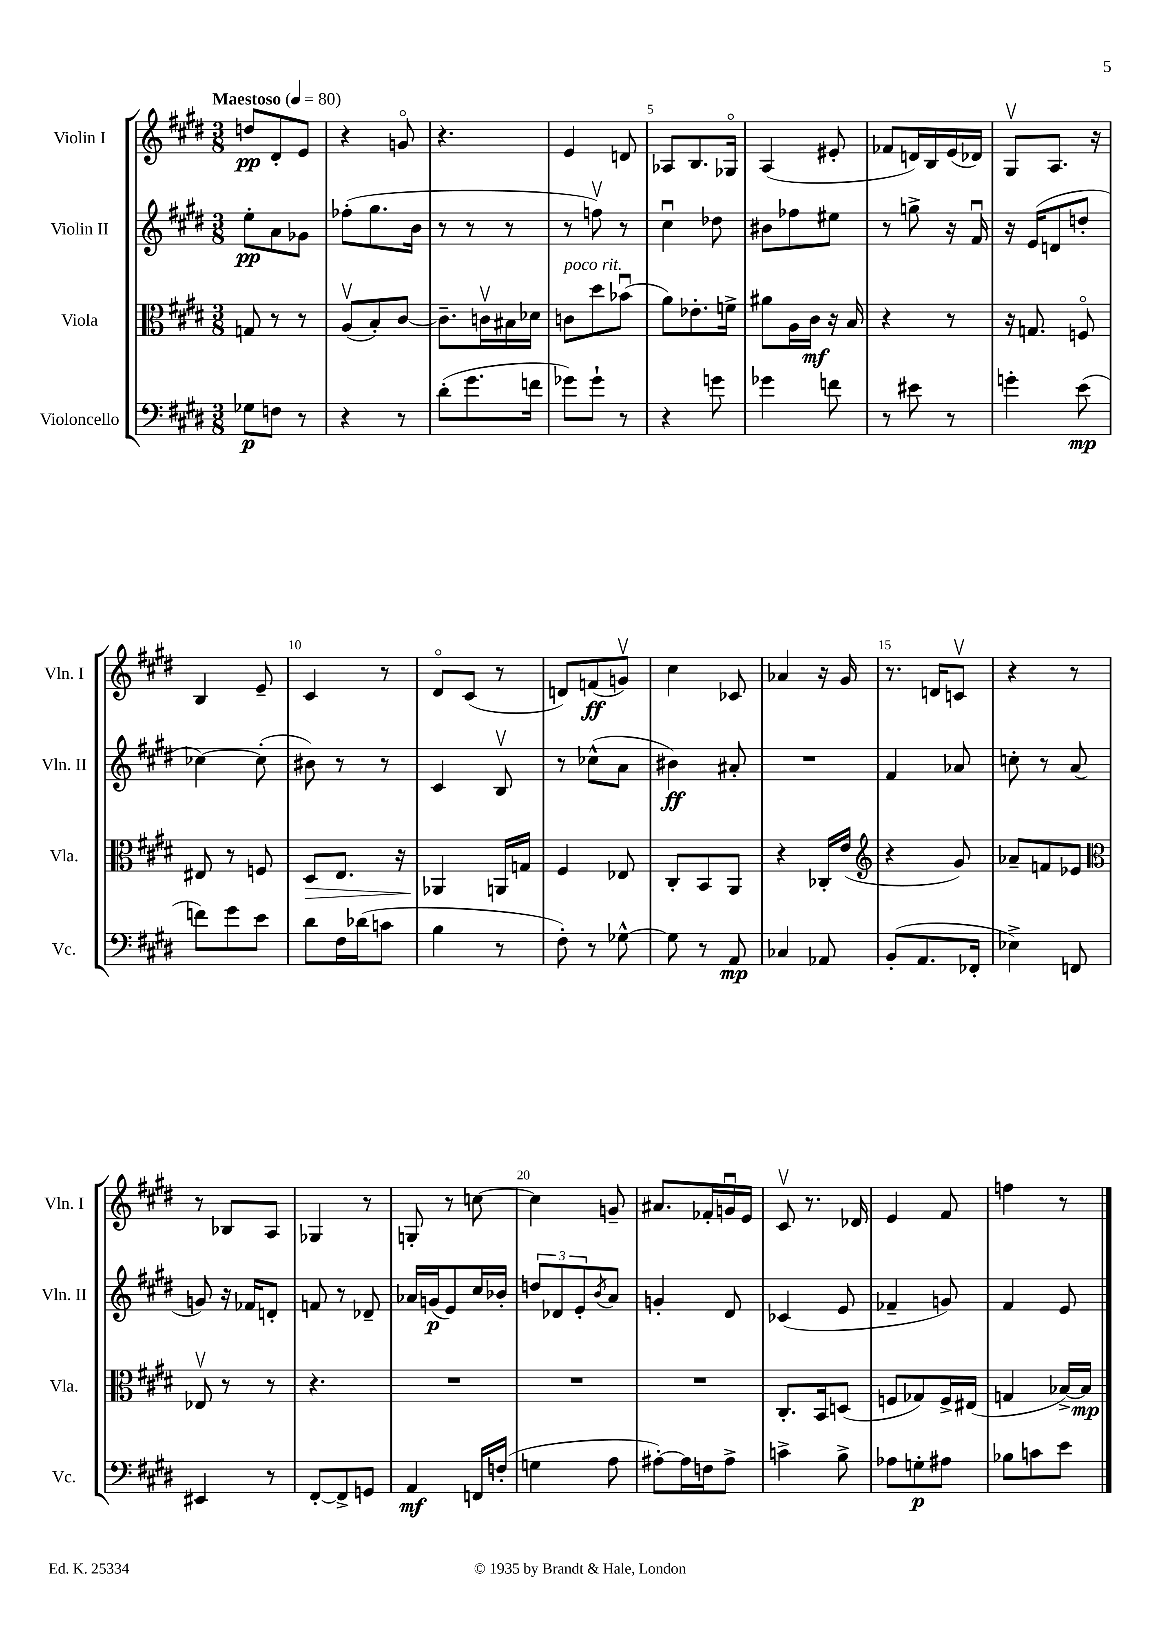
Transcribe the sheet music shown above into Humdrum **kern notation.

**kern	**kern	**kern	**kern
*staff4	*staff3	*staff2	*staff1
*clefF4	*clefC3	*clefG2	*clefG2
*k[f#c#g#d#]	*k[f#c#g#d#]	*k[f#c#g#d#]	*k[f#c#g#d#]
*M3/8	*M3/8	*M3/8	*M3/8
*MM80	*MM80	*MM80	*MM80
8G-	8G	8ee'	8dd
8F	8r	8a	8d#'
8r	8r	8g-	8e
=	=	=	=
4r	(8Av	(8ff-'	4r
.	8B')	8.gg#	.
8r	[8c#	.	8go
.	.	16b	.
=	=	=	=
(8d#'	8.c#~]	8r	4.r
8.g#	.	8r	.
.	16cv	.	.
.	16B#	8r	.
16f	16d-	.	.
=	=	=	=
8g-)	8c	8r	4e
8g-`	8dd#	8ffv)	.
8r	(8b-u	8r	8d
=	=	=	=
4r	8a)	4cc#u	8A-
.	8.e-'	.	8.B
8g	.	8dd-	.
.	16f^	.	16G-o
=	=	=	=
4g-	8a#	8b#	(4A
.	16A	8ff-	.
.	16c#	.	.
8f	16r	8ee#	8e#'
.	16B	.	.
=	=	=	=
8r	4r	8r	8f-
8e#	.	8gg^	16d)
.	.	.	16B
8r	8r	16r	(16e
.	.	16f#u	16d-)
=	=	=	=
4g'	16r	16r	8G#v
.	8.G	(16e	.
.	.	8d	8.A
(8e	8Fo	8dd'	.
.	.	.	16r
=	=	=	=
8f)	8E#	[4cc-)	4B
8g#	8r	.	.
8e	8F	(8cc-']	8e~
=	=	=	=
8d#	8D#	8b#)	4c#
16F#	8.E	8r	.
(16d-	.	.	.
8c	.	8r	8r
.	16r	.	.
=	=	=	=
4B	4AA-	4c#	8d#o
.	.	.	(8c#
8r	16AA	8Bv	8r
.	16G	.	.
=	=	=	=
8F#')	4F#	8r	8d)
8r	.	(8cc-^^	(8f
[8G-^^	8E-	8a	8gv)
=	=	=	=
8G-]	8C#'	4b#)	4cc#
8r	8BB	.	.
8AA	8AA	8a#'	8c-
=	=	=	=
4C-	4r	4.r	4a-
8AA-	16C-'	.	16r
.	(16e	.	16g#
=	=	=	=
*	*clefG2	*	*
(8BB'	4r	4f#	8.r
8.AA	.	.	.
.	.	.	16d
.	8g#)	8a-	8cv
16FF-'	.	.	.
=	=	=	=
4E-^)	8a-~	8cc'	4r
.	8f	8r	.
8FF	8e-	(8a	8r
=	=	=	=
*	*clefC3	*	*
4EE#	8E-v	8g)	8r
.	8r	16r	8B-
.	.	16f-	.
8r	8r	8d'	8A
=	=	=	=
[8FF#'	4.r	8f	4G-
8FF#^]	.	8r	.
8GG	.	8d-~	8r
=	=	=	=
4AA	4.r	16a-	8G'
.	.	(16g	.
.	.	8e)	8r
16FF	.	16cc#	[8cc
(16F'	.	16b-'	.
=	=	=	=
4G	4.r	12dd	4cc]
.	.	12d-	.
.	.	12e'	.
.	.	8qb	.
8A	.	8a	8g~
=	=	=	=
[8A#')	4.r	4g'	8.a#
16A#]	.	.	.
16F	.	.	16f-'
8A#^	.	8d#	16gu
.	.	.	16e
=	=	=	=
4c^	8.C#'	(4c-	8c#v
.	.	.	8.r
.	16BB	.	.
8B^	(8D	8e	.
.	.	.	16d-
=	=	=	=
8A-	8F	4f-~	4e
8G'	8G-)	.	.
8A#	16F^	8g)	8f#
.	(16E#	.	.
=	=	=	=
8B-	4G	4f#	4ff
8c	.	.	.
8e	[16B-^)	8e	8r
.	16B-]	.	.
==	==	==	==
*-	*-	*-	*-
